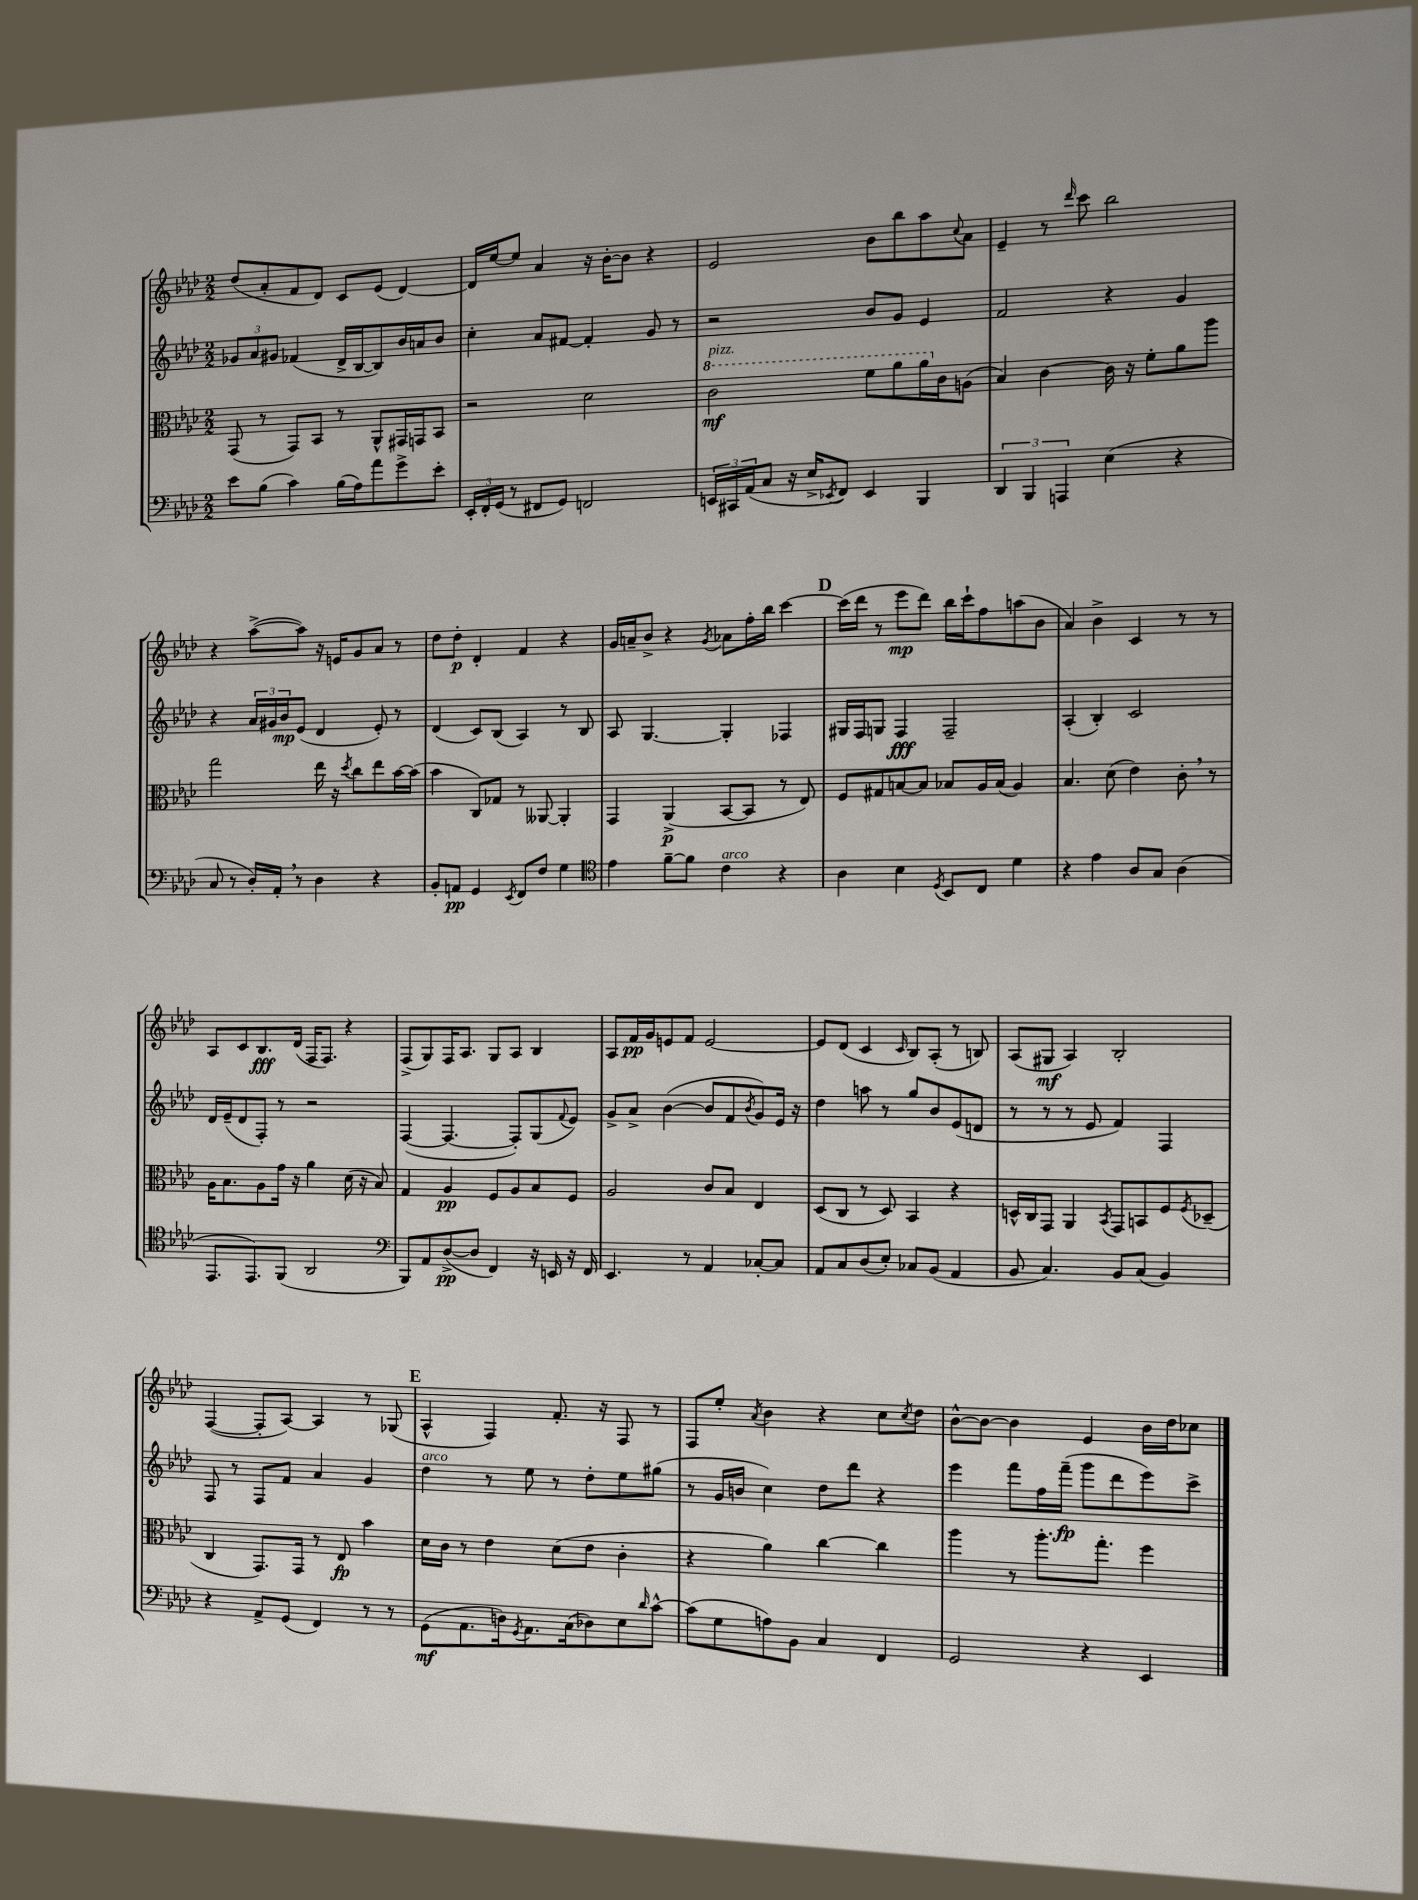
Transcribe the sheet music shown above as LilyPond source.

<<
\new StaffGroup <<
\new Staff = "s0" {
    \clef treble \key aes \major \numericTimeSignature \time 2/2
    des''8( aes'8-. f'8 des'8) c'8 ees'8( des'4~) |
    des'16 ees''16~ ees''8 aes'4 r16 bes'16~-. bes'8 r4 |
    ees'2 bes'8 bes''8 aes''8 \appoggiatura { c''8 } aes'8 |
    ees'4-- r8 \grace { des'''16 } c'''8 bes''2 |
    r4 aes''8~->( aes''8) r16 e'16 g'8 aes'8 r8 |
    des''8 des''8-.\p des'4-. f'4 r4 |
    g'16 a'16-- bes'8-> r4 \acciaccatura { g'8 } aes'8 f''16-. bes''16 c'''4~ |
    \mark \markup { \bold "D" } c'''16( des'''16 r8 ees'''8\mp des'''8) bes''16 c'''16-! f''8 a''8( bes'8 |
    aes'4) bes'4-> c'4 r8 r8 |
    aes8 c'8 bes8.\fff des'16( f16 f8.) r4 |
    f8->( g8) f16 aes8. g8 aes8 bes4 |
    aes8 f'16\pp g'16 e'8 f'8 e'2~ |
    e'8 des'8( c'4 \grace { c'16 } bes8) aes8-.( r8 b8) |
    aes8( gis8\mf aes4) bes2-. |
    f4~( f8-. aes8~) aes4 r8 ges8( |
    \mark \markup { \bold "E" } aes4-^ f4) f'8.-. r16 f8 r8 |
    f8 ees''8-. \acciaccatura { aes'8 } bes'4 r4 c''8 \acciaccatura { c''8 } des''8 |
    bes'8~-^ bes'8~ bes'4 ees'4 bes'16 des''16 ces''8 \bar "|." |
}
\new Staff = "s1" {
    \clef treble \key aes \major \numericTimeSignature \time 2/2
    \tuplet 3/2 { ges'8 aes'8 gis'8 } fes'4( des'16-> bes16~ bes8) bes'16 a'16 bes'8 |
    c''4-. aes'8 fis'8~ fis'4-. g'8 r8 |
    r2 bes'8 g'8 ees'4 |
    f'2 r4 g'4 |
    r4 \tuplet 3/2 { aes'16 gis'16 bes'16\mp } ees'8( des'4 ees'8-.) r8 |
    des'4( c'8) bes8( aes4) r8 bes8 |
    aes8 g4.~ g4-. fes4 |
    \mark \markup { \bold "D" } gis16 f16 g8 f4\fff f2-- |
    aes4-.( bes4-.) c'2 |
    des'16 ees'16--( des'8 f8-.) r8 r2 |
    f4~( f4.~ f8-.) g8( \appoggiatura { f'8 } ees'8) |
    g'8-> aes'8-> bes'4~( bes'8 f'8 \acciaccatura { bes'8 } g'8) ees'16 r16 |
    des''4 a''8 r8 g''8 bes'8 ees'8( d'8 |
    r8 r8 r8 ees'8 f'4) f4 |
    f8 r8 f8 f'8 aes'4 g'4 |
    \mark \markup { \bold "E" } des''4^\markup { \italic "arco" } r8 ees''8 r8 des''8-. ees''8 gis''8( |
    r8 g'16 b'16 c''4) des''8 des'''8 r4 |
    ees'''4 f'''8 f''16 f'''16--\fp( g'''8 des'''8 ees'''8) c'''8-> \bar "|." |
}
\new Staff = "s2" {
    \clef alto \key aes \major \numericTimeSignature \time 2/2
    g,8( r8 g,8) bes,8 r8 aes,8-^ gis,16 g,16 bes,8 |
    r2 des'2 |
    \ottava #1 c''2\mf^\markup { \italic "pizz." } f''8 aes''8 aes''16 \ottava #0 c'16 a8( |
    bes4) c'4~ c'16 r16 f'8-. aes'8 aes''8 |
    g''2 ees''16 r16 \acciaccatura { des''8 } c''8 ees''8 bes'16~ bes'16( |
    bes'4 c8) ges8 r8 aeses,8~ aeses,4-. |
    g,4 aes,4->\p( bes,8~ bes,8 r8 ees8) |
    \mark \markup { \bold "D" } f8 gis8 b8~ b8 bes8 aes16 bes16( aes4) |
    bes4. des'8( ees'4) c'8-. \breathe r8 |
    aes16 bes8. aes8 g'16 r16 aes'4 des'16( r16 bes8) |
    g4 aes4\pp f8 aes8 bes8 f8 |
    aes2 c'8 bes8 ees4 |
    des8( c8 r8 des8) bes,4 r4 |
    d16-^ c16 g,8 aes,4 \acciaccatura { bes,8 } g,8 b,8 f8 \acciaccatura { f8 } des8--( |
    c4 g,8.) g,16 r8 ees8\fp bes'4 |
    \mark \markup { \bold "E" } des'16 c'16 r8 ees'4 des'8( ees'8 c'4-. |
    r4 aes'4) c''4~ c''4 |
    aes''4 r8 aes''8.-. g''8.-. f''4 \bar "|." |
}
\new Staff = "s3" {
    \clef bass \key aes \major \numericTimeSignature \time 2/2
    ees'8 bes8( c'4) bes16( aes16) aes'8 g'8-> ees'8-. |
    \tuplet 3/2 { ees,16-. f,16-. g,16( } r8 fis,8 g,8) f,2 |
    \tuplet 3/2 { e,16 cis,16 aes,16( } c8 r16 ees16-> \acciaccatura { ees,8 } f,8) ees,4 bes,,4 |
    \tuplet 3/2 { des,4 bes,,4 a,,4 } ees4( r4 |
    c8 r8 des16-.) aes,16-. \breathe r8 des4 r4 |
    bes,8-. a,8\pp g,4 \acciaccatura { ees,8 } f,8 f8 g4 |
    \clef tenor ees'4 f'8~-- f'8 c'4^\markup { \italic "arco" } r4 |
    \mark \markup { \bold "D" } aes4 bes4 \acciaccatura { des8 } bes,8 c8 des'4 |
    r4 ees'4 aes8 g8 aes4( |
    ees,8. ees,8.) f,8( aes,2 |
    \clef bass bes,,8) aes,8 des8~->\pp( des8 f,4) r16 e,16 r16 f,16 |
    ees,4. r8 aes,4 ces8~-. ces8 |
    aes,8 c8 des8( ees8-.) ces8 bes,8( aes,4 |
    bes,8 c4.) bes,8 c8( bes,4) |
    r4 aes,8-> g,8( f,4) r8 r8 |
    \mark \markup { \bold "E" } g,8\mf( aes,8. d16) \acciaccatura { g,8 } aes,8. c16( des8) ees8 \grace { des'16 } c'8~-^ |
    c'8( g8 a8) bes,8 c4 f,4 |
    g,2 r4 ees,4 \bar "|." |
}
>>
>>
\layout { \context { \Score \remove "Bar_number_engraver" } }
